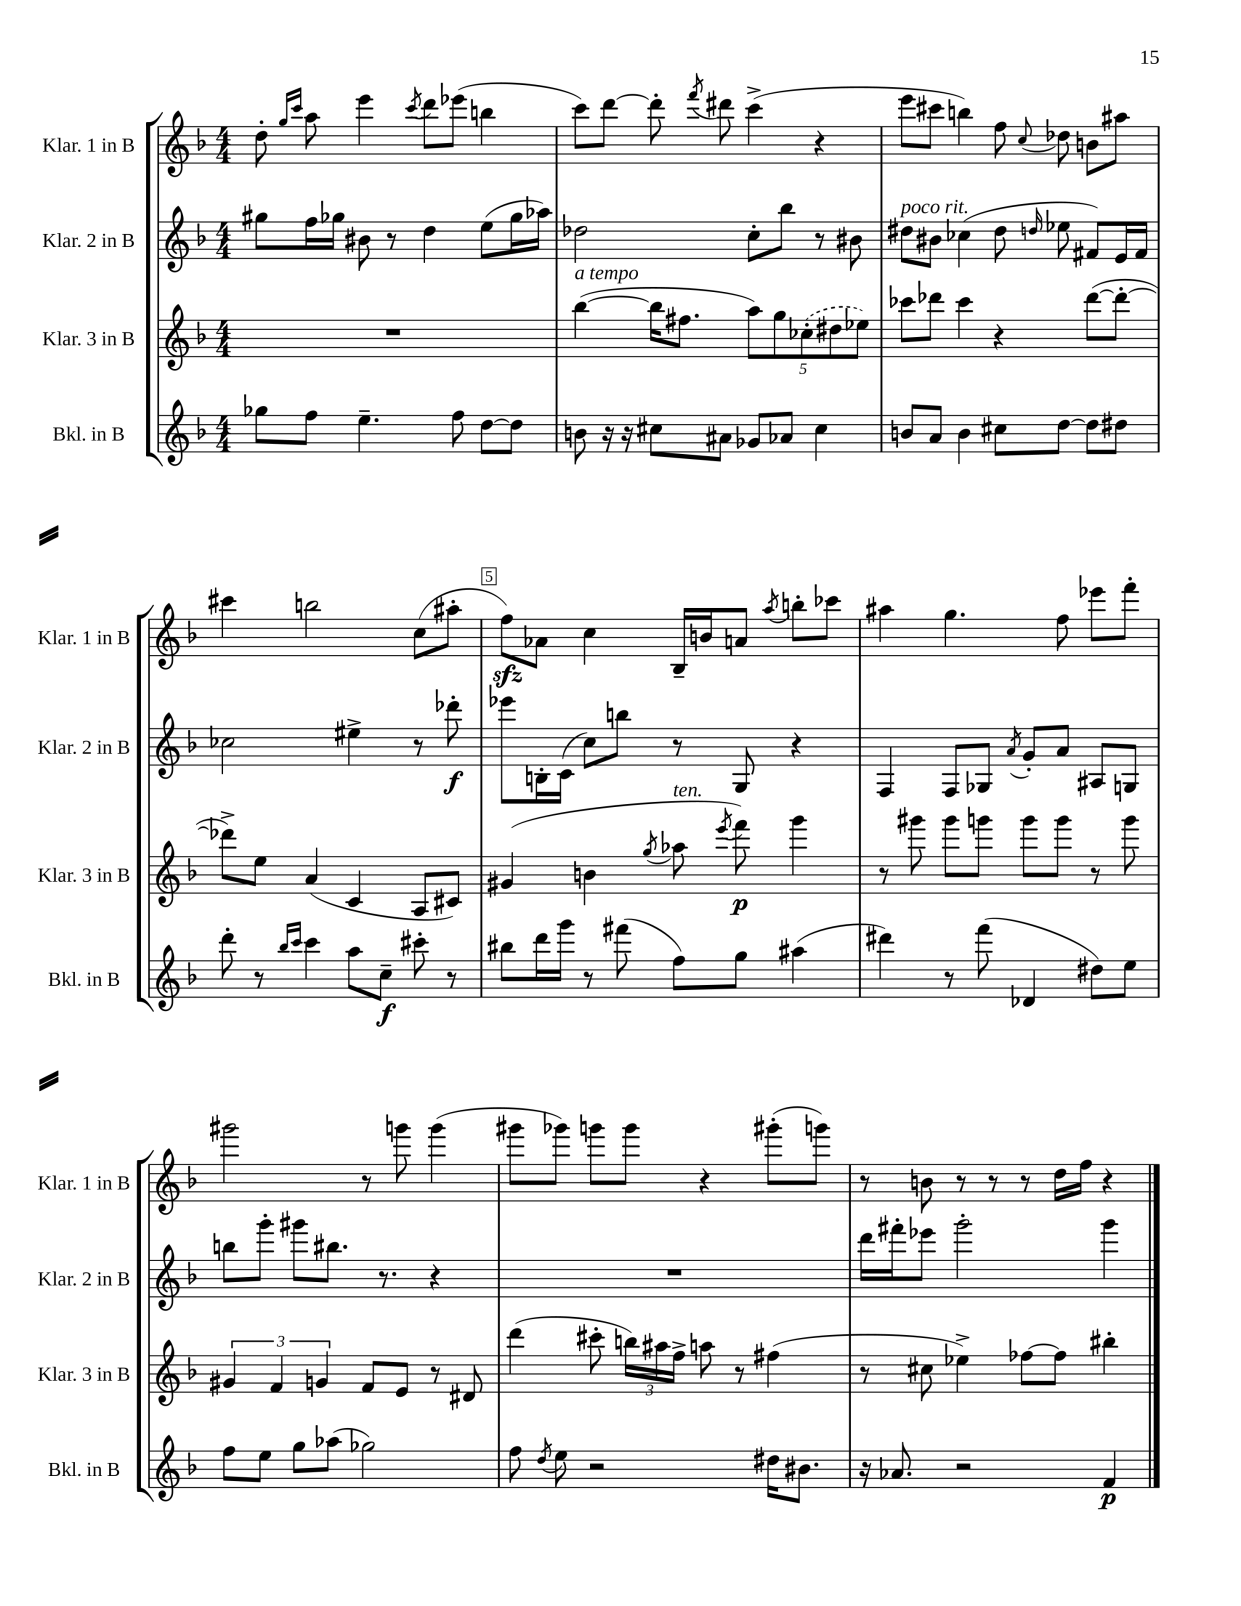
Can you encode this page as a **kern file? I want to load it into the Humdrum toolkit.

**kern	**dynam	**kern	**dynam	**kern	**dynam	**kern
*part4	*part4	*part3	*part3	*part2	*part2	*part1
*staff4	*staff4	*staff3	*staff3	*staff2	*staff2	*staff1
*I"Bkl. in B	*	*I"Klar. 3 in B	*	*I"Klar. 2 in B	*	*I"Klar. 1 in B
*I'Bkl. in B	*	*I'Klar. 3 in B	*	*I'Klar. 2 in B	*	*I'Klar. 1 in B
*clefG2	*	*clefG2	*	*clefG2	*	*clefG2
*k[b-]	*	*k[b-]	*	*k[b-]	*	*k[b-]
*M4/4	*	*M4/4	*	*M4/4	*	*M4/4
=1	=1	=1	=1	=1	=1	=1
8gg-X\L	.	1r	.	8gg#X\L	.	8dd'\
.	.	.	.	.	.	16qqgg/LL
.	.	.	.	.	.	16qqccc/JJ
8ff\J	.	.	.	16ff\L	.	8aa\
.	.	.	.	16gg-X\JJ	.	.
4.ee~\	.	.	.	8b#X\	.	4eee\
.	.	.	.	8r	.	.
.	.	.	.	.	.	8qccc/
.	.	.	.	4dd\	.	8ddd\L
8ff\	.	.	.	.	.	(8eee-X\J
[8dd\L	.	.	.	(8ee\L	.	4bbn\
8dd\J]	.	.	.	16gg-\L	.	.
.	.	.	.	16aa-X\JJ)	.	.
=2	=2	=2	=2	=2	=2	=2
!	!	!LO:TX:a:i:t=a tempo	!	!	!	!
8bn\	.	([4bb-\	.	2dd-X\	.	8ccc\L)
16r	.	.	.	.	.	[8ddd\J
16r	.	.	.	.	.	.
8cc#X\L	.	16bb-\KL]	.	.	.	8ddd'\]
.	.	8.ff#X\J	.	.	.	.
.	.	.	.	.	.	8qfff/
8a#X\J	.	.	.	.	.	8ddd#X\
8g-X/L	.	10aa\L)	.	8cc'\L	.	(4ccc^\
.	.	10gg\	.	.	.	.
8a-X/J	.	.	.	8bb-\J	.	.
.	.	(10cc-X'\	.	.	.	.
4cc#\	.	.	.	8r	.	4r
.	.	10dd#X\	.	.	.	.
.	.	.	.	8b#X\	.	.
.	.	10ee-X\J)	.	.	.	.
=3	=3	=3	=3	=3	=3	=3
!	!	!	!	!LO:TX:a:i:t=poco rit.	!	!
8bn/L	.	8ccc-X\L	.	8dd#X\L	.	8eee\L
8a/J	.	8ddd-X\J	.	8b#X\J	.	8ccc#X\J
4b\	.	4ccc-\	.	(4cc-X\	.	4bbn\)
8cc#X\L	.	4r	.	8dd#\	.	8ff\
.	.	.	.	16qqddn/	.	8qqcc/
[8dd\J	.	.	.	8ee-X\	.	8dd-X\
8dd\L]	.	([8ddd-\L	.	8f#X/L)	.	8bn\L
8dd#X\J	.	8ddd-'\J_	.	16e/L	.	8aa#X\J
.	.	.	.	16f#/JJ	.	.
!!LO:LB:g=z
=4	=4	=4	=4	=4	=4	=4
8ddd'\	.	8ddd-X^\L])	.	2cc-X\	.	4ccc#X\
8r	.	8ee\J	.	.	.	.
16qqbb-/LL	.	.	.	.	.	.
16qqccc/JJ	.	.	.	.	.	.
4ccc\	.	(4a/	.	.	.	2bbn\
8aa\L	.	4c/	.	4ee#X^\	.	.
8cc~\J	f	.	.	.	.	.
8ccc#X'\	.	8A/L	.	8r	.	(8cc\L
8r	.	8c#X/J)	.	8ddd-X'\	f	8aa#X'\J
=5	=5	=5	=5	=5	=5	=5
8bb#X\L	.	(4g#X/	.	8eee-X\L	.	8ffzz\L)
16ddd\L	.	.	.	16Bn'\L	.	8a-X\J
16ggg\JJ	.	.	.	(16c\JJ	.	.
8r	.	4bn\	.	8cc\L)	.	4cc\
(8fff#X\	.	.	.	8bbn\J	.	.
.	.	8qgg/	.	.	.	.
!	!	!LO:TX:a:i:t=ten.	!	!	!	!
8ff\L)	.	8aa-X\	.	8r	.	16B-~/LL
.	.	.	.	.	.	16bn/J
.	.	8qeee/	.	.	.	.
8gg\J	.	8fff\)	p	8G/	.	8an/J
.	.	.	.	.	.	8qaa/
(4aa#X\	.	4ggg\	.	4r	.	8bbn'\L
.	.	.	.	.	.	8ccc-X\J
=6	=6	=6	=6	=6	=6	=6
4ddd#X\)	.	8r	.	4F/	.	4aa#X\
.	.	8ggg#X\	.	.	.	.
8r	.	8ggg#\L	.	8F/L	.	4.gg\
(8fff\	.	8gggn\J	.	8G-X/J	.	.
.	.	.	.	8qa/	.	.
4d-X/	.	8ggg\L	.	8g'/L	.	.
.	.	8ggg\J	.	8a/J	.	8ff\
8dd#X\L)	.	8r	.	8A#X/L	.	8eee-X\L
8ee\J	.	8ggg\	.	8Gn/J	.	8fff'\J
!!LO:LB:g=z
=7	=7	=7	=7	=7	=7	=7
8ff\L	.	6g#X/	.	8bbn\L	.	2ggg#X\
8ee\J	.	.	.	8ggg'\J	.	.
.	.	6f/	.	.	.	.
8gg\L	.	.	.	8ggg#X\L	.	.
.	.	6gn/	.	.	.	.
(8aa-X\J	.	.	.	8.bb#X\J	.	.
2gg-X\)	.	8f/L	.	.	.	8r
.	.	.	.	8.r	.	.
.	.	8e/J	.	.	.	8gggn\
.	.	8r	.	4r	.	(4ggg\
.	.	8d#X/	.	.	.	.
=8	=8	=8	=8	=8	=8	=8
8ff\	.	(4ddd\	.	1r	.	8ggg#X\L
8qdd/	.	.	.	.	.	.
8ee\	.	.	.	.	.	8ggg-X\J)
2r	.	8ccc#X'\	.	.	.	8gggn\L
.	.	24bbn\LL)	.	.	.	8ggg\J
.	.	24aa#X\	.	.	.	.
.	.	24ff^\JJ	.	.	.	.
.	.	8aan\	.	.	.	4r
.	.	8r	.	.	.	.
16dd#X\KL	.	(4ff#X\	.	.	.	(8ggg#X'\L
8.b#X\J	.	.	.	.	.	.
.	.	.	.	.	.	8gggn\J)
=9	=9	=9	=9	=9	=9	=9
16r	.	8r	.	16ddd\LL	.	8r
8.a-X/	.	.	.	16fff#X'\J	.	.
.	.	8cc#X\	.	8eee-X\J	.	8bn\
2r	.	4ee-X^\)	.	2ggg'\	.	8r
.	.	.	.	.	.	8r
.	.	[8ff-X\L	.	.	.	8r
.	.	8ff-\J]	.	.	.	16dd\LL
.	.	.	.	.	.	16ff\JJ
4f/	p	4bb#X'\	.	4ggg\	.	4r
==	==	==	==	==	==	==
*-	*-	*-	*-	*-	*-	*-
